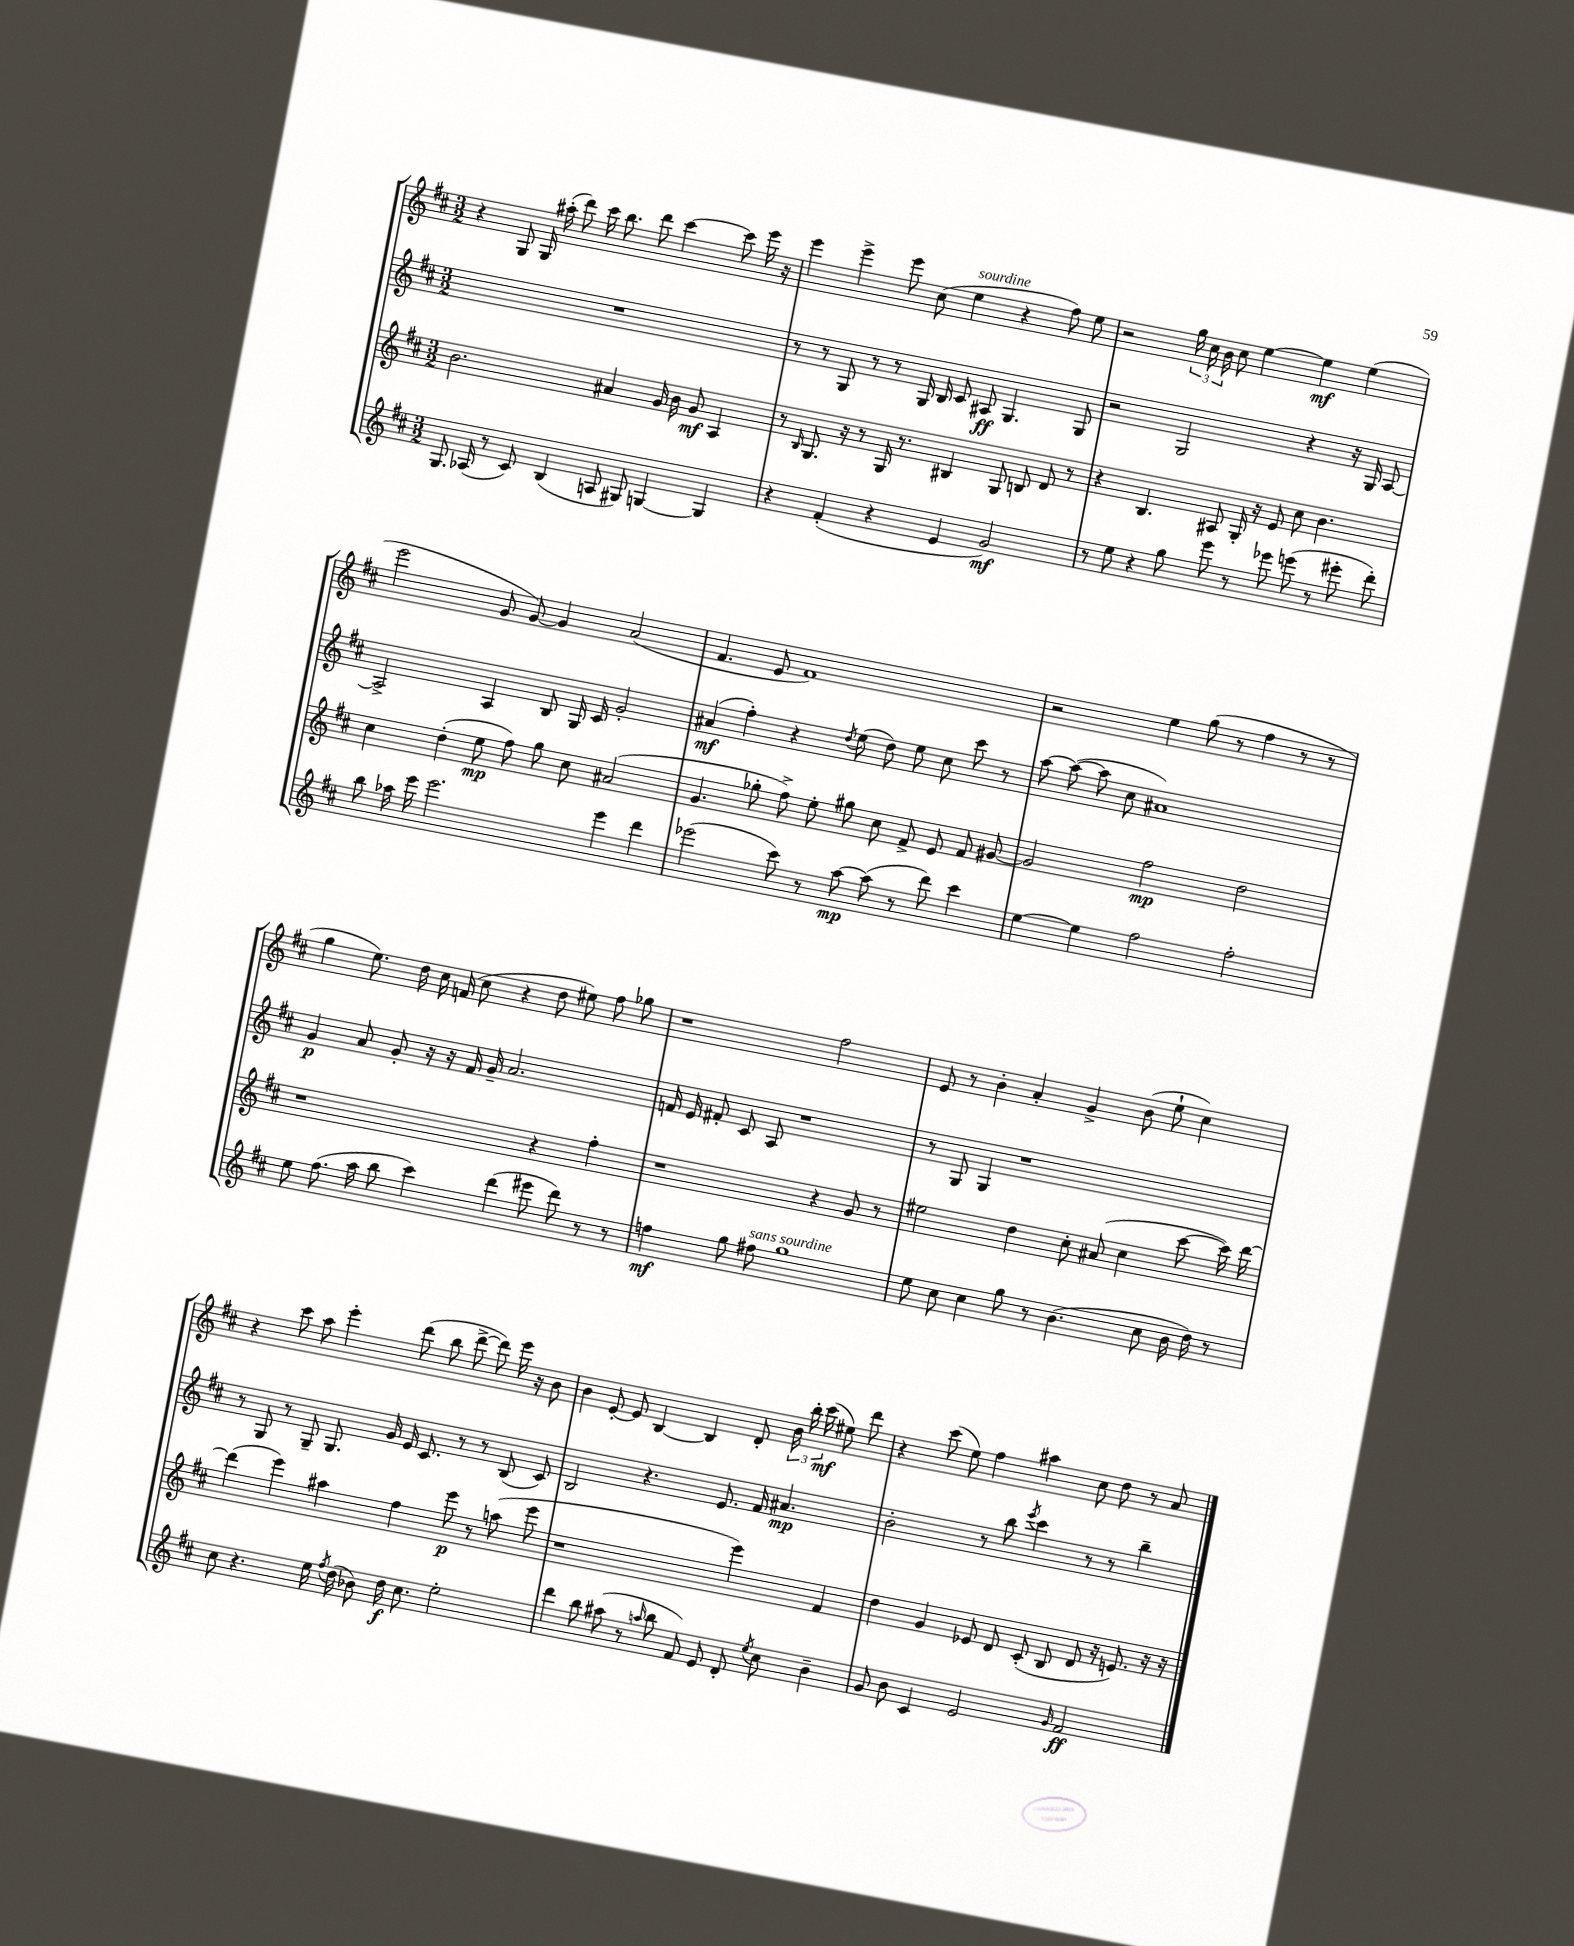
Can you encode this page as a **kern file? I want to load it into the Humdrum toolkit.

**kern	**dynam	**kern	**dynam	**kern	**dynam	**kern	**dynam
*part4	*part4	*part3	*part3	*part2	*part2	*part1	*part1
*staff4	*staff4	*staff3	*staff3	*staff2	*staff2	*staff1	*staff1
*clefG2	*	*clefG2	*	*clefG2	*	*clefG2	*
*k[f#c#]	*	*k[f#c#]	*	*k[f#c#]	*	*k[f#c#]	*
*M3/2	*	*M3/2	*	*M3/2	*	*M3/2	*
=76	=76	=76	=76	=76	=76	=76	=76
8.G/	.	2.b\	.	1.r	.	4r	.
(16A-X/	.	.	.	.	.	.	.
8r	.	.	.	.	.	8G/	.
8c#/)	.	.	.	.	.	16G/	.
.	.	.	.	.	.	(16aa#X'\	.
(4B/	.	.	.	.	.	8ddd\)	.
.	.	.	.	.	.	16ccc#\	.
.	.	.	.	.	.	8.bb\	.
8An/	.	4a#X/	.	.	.	.	.
8G#X/)	.	.	.	.	.	8ddd\	.
[4Gn/	.	16g/	.	.	.	[4ccc#\	.
.	.	16b\	.	.	.	.	.
.	.	8g/	mf	.	.	.	.
4G/]	.	4A/	.	.	.	8ccc#\]	.
.	.	.	.	.	.	16eee\	.
.	.	.	.	.	.	16r	.
=77	=77	=77	=77	=77	=77	=77	=77
4r	.	8r	.	8r	.	4eee\	.
.	.	16qqB/	.	.	.	.	.
.	.	8.G/	.	8r	.	.	.
(4f#'/	.	.	.	8G/	.	4eee^\	.
.	.	16r	.	.	.	.	.
.	.	8r	.	8r	.	.	.
4r	.	16G/	.	8r	.	8eee\	.
.	.	8.r	.	.	.	.	.
.	.	.	.	16G/	.	(8cc#\	.
.	.	.	.	16B/	.	.	.
!	!	!	!	!	!	!LO:TX:a:i:t=sourdine	!
4e/	.	4B#X/	.	8c#/	.	4ee\	.
.	.	.	.	8A#X/	ff	.	.
2g/)	mf	8G/	.	4.G/	.	4r	.
.	.	8Bn/	.	.	.	.	.
.	.	8d/	.	.	.	8ff#\)	.
.	.	8r	.	8G/	.	8ee\	.
=78	=78	=78	=78	=78	=78	=78	=78
8r	.	4r	.	2r	.	2r	.
8ee\	.	.	.	.	.	.	.
4r	.	4.B/	.	.	.	.	.
8gg\	.	.	.	2G/	.	24gg\	.
.	.	.	.	.	.	24cc#\	.
.	.	.	.	.	.	24b\	.
8eee\	.	8A#X/	.	.	.	8cc#\	.
8r	.	16G'/	.	.	.	[4ee\	.
.	.	16r	.	.	.	.	.
8eee-X\	.	8e/	.	.	.	.	.
(8eeen\	.	8cc#\	.	4r	.	4ee\]	mf
8r	.	4.b\	.	.	.	.	.
8eee#X'\	.	.	.	16r	.	(4ee\	.
.	.	.	.	16G/	.	.	.
8ddd'\)	.	.	.	[8A/	.	.	.
!!LO:LB:g=z
=79	=79	=79	=79	=79	=79	=79	=79
8bb\	.	4cc#\	.	2A^/]	.	2eee\	.
16aa-X\	.	.	.	.	.	.	.
16eee\	.	.	.	.	.	.	.
2.eee\	.	(4dd'\	.	.	.	.	.
.	.	8ee\	mp	4A/	.	8g/	.
.	.	8ff#\)	.	.	.	[8g/)	.
.	.	8gg\	.	8B/	.	4g/]	.
.	.	8cc#\	.	16G/	.	.	.
.	.	.	.	16c#/	.	.	.
4eee\	.	(2a#X/	.	2g'/	.	(2a/	.
4ddd\	.	.	.	.	.	.	.
=80	=80	=80	=80	=80	=80	=80	=80
(2eee-X\	.	4.g/	.	(4a#X/	mf	4.f#/	.
.	.	.	.	4ff#'\)	.	.	.
.	.	8gg-X'\	.	.	.	8e/	.
8ccc#\)	.	8ff#^\)	.	4r	.	1f#)	.
8r	.	8ee'\	.	.	.	.	.
.	.	.	.	8qdd/	.	.	.
[8aa\	mp	8gg#X\	.	(8ee\	.	.	.
(8aa\]	.	8cc#\	.	8dd\)	.	.	.
8r	.	8f#^/	.	8ee\	.	.	.
8ddd\)	.	8e/	.	8cc#\	.	.	.
4ccc#\	.	8f#/	.	8ccc#\	.	.	.
.	.	[8g#X/	.	8r	.	.	.
=81	=81	=81	=81	=81	=81	=81	=81
[4ee\	.	2g#/]	.	[8aa\	.	2r	.
.	.	.	.	(8aa\_	.	.	.
4ee\]	.	.	.	8aa\]	.	.	.
.	.	.	.	8cc#\	.	.	.
2ff#\	.	2ff#\	mp	1a#X)	.	4ee\	.
.	.	.	.	.	.	(8gg\	.
.	.	.	.	.	.	8r	.
2ff#'\	.	2dd\	.	.	.	4ff#\	.
.	.	.	.	.	.	8r	.
.	.	.	.	.	.	8r	.
!!LO:LB:g=z
=82	=82	=82	=82	=82	=82	=82	=82
8ee\	.	1r	.	4g/	p	4gg\	.
(8.ff#\	.	.	.	.	.	.	.
.	.	.	.	8a/	.	8.ee\)	.
16aa\	.	.	.	.	.	.	.
8bb\	.	.	.	8g'/	.	.	.
.	.	.	.	.	.	16dd\	.
4ccc#\)	.	.	.	16r	.	16cc#\	.
.	.	.	.	16r	.	(16fn/	.
.	.	.	.	16f#/	.	8cc#\	.
.	.	.	.	16g~/	.	.	.
(4ddd\	.	.	.	2.a/	.	4r	.
8eee#X\	.	4r	.	.	.	8dd\	.
8ddd\)	.	.	.	.	.	8ee#X\)	.
8r	.	4ff#'\	.	.	.	8ff#\	.
8r	.	.	.	.	.	8gg-X\	.
=83	=83	=83	=83	=83	=83	=83	=83
4ffn\	mf	1r	.	16fn/	.	1r	.
.	.	.	.	16e/	.	.	.
.	.	.	.	8f#X'/	.	.	.
8gg\	.	.	.	8c#/	.	.	.
!LO:TX:a:i:t=sans sourdine	!	!	!	!	!	!	!
8ff#X\	.	.	.	8A/	.	.	.
1gg	.	.	.	1r	.	.	.
.	.	4r	.	.	.	2ff#\	.
.	.	8g/	.	.	.	.	.
.	.	8r	.	.	.	.	.
=84	=84	=84	=84	=84	=84	=84	=84
8ee\	.	2ee#X\	.	8r	.	8e/	.
8cc#\	.	.	.	8G/	.	8r	.
4cc#\	.	.	.	4G/	.	4b'\	.
8gg\	.	4dd\	.	1r	.	4a'/	.
8r	.	.	.	.	.	.	.
(4.b\	.	8cc#'\	.	.	.	4g^/	.
.	.	(8a#X/	.	.	.	.	.
.	.	4cc#\	.	.	.	(8b\	.
8cc#\	.	.	.	.	.	8ee`\	.
16b\	.	[8ccc#\	.	.	.	4cc#\)	.
16dd\)	.	.	.	.	.	.	.
8r	.	16ccc#\])	.	.	.	.	.
.	.	[16ddd\	.	.	.	.	.
!!LO:LB:g=z
=85	=85	=85	=85	=85	=85	=85	=85
8cc#\	.	(4ddd\]	.	8r	.	4r	.
4.r	.	.	.	8G/	.	.	.
.	.	4eee\)	.	8r	.	8ccc#\	.
.	.	.	.	8G~/	.	8aa\	.
16ee\	.	4aa#X\	.	8.G/	.	4eee'\	.
8qff#/	.	.	.	.	.	.	.
(16dd\	.	.	.	.	.	.	.
8b-X\)	.	.	.	.	.	.	.
.	.	.	.	16g/	.	.	.
16dd\	f	4ff#\	.	16e/	.	(8ddd\	.
8.cc#\	.	.	.	8.c#/	.	.	.
.	.	.	.	.	.	8bb\	.
2ee'\	.	8eee\	p	8r	.	[8ddd^\	.
.	.	8r	.	8r	.	8ddd\])	.
.	.	(8aan\	.	(8B/	.	16eee\	.
.	.	.	.	.	.	16r	.
.	.	8eee\	.	8c#/)	.	8b\	.
=86	=86	=86	=86	=86	=86	=86	=86
4ddd\	.	1r	.	2B/	.	4b\	.
8bb\	.	.	.	.	.	[8e'/	.
(8aa#X\	.	.	.	.	.	8e/]	.
8r	.	.	.	4.r	.	[4B/	.
16qqaan/	.	.	.	.	.	.	.
8bb\	.	.	.	.	.	.	.
8f#/)	.	.	.	.	.	4B/]	.
8e/	.	.	.	8.e/	.	.	.
8d'/	.	4eee\)	.	.	.	8d'/	.
.	.	.	.	16f#/	.	.	.
8qee/	.	.	.	.	.	.	.
8cc#\	.	.	.	4.a#X/	mp	24b\	.
.	.	.	.	.	.	24bb'\	.
.	.	.	.	.	.	(24ccc#\	mf
4b~\	.	4f#/	.	.	.	8ee#X\)	.
.	.	.	.	.	.	8ddd\	.
=87	=87	=87	=87	=87	=87	=87	=87
8g/	.	4dd\	.	2b'\	.	4r	.
8b\	.	.	.	.	.	.	.
4c#/	.	4g/	.	.	.	(8ccc#\	.
.	.	.	.	.	.	8ee\)	.
2e/	.	8e-X/	.	8r	.	4ff#\	.
.	.	8d/	.	8bb\	.	.	.
.	.	.	.	8qeee/	.	.	.
.	.	(8c#'/	.	4ccc#\	.	4aa#X\	.
.	.	8B/	.	.	.	.	.
16qqg/	.	.	.	.	.	.	.
2f#/	ff	8d/	.	8r	.	8cc#\	.
.	.	16r	.	8r	.	8dd\	.
.	.	8.en/)	.	.	.	.	.
.	.	.	.	4bb~\	.	8r	.
.	.	16r	.	.	.	8a/	.
.	.	16r	.	.	.	.	.
==	==	==	==	==	==	==	==
*-	*-	*-	*-	*-	*-	*-	*-
